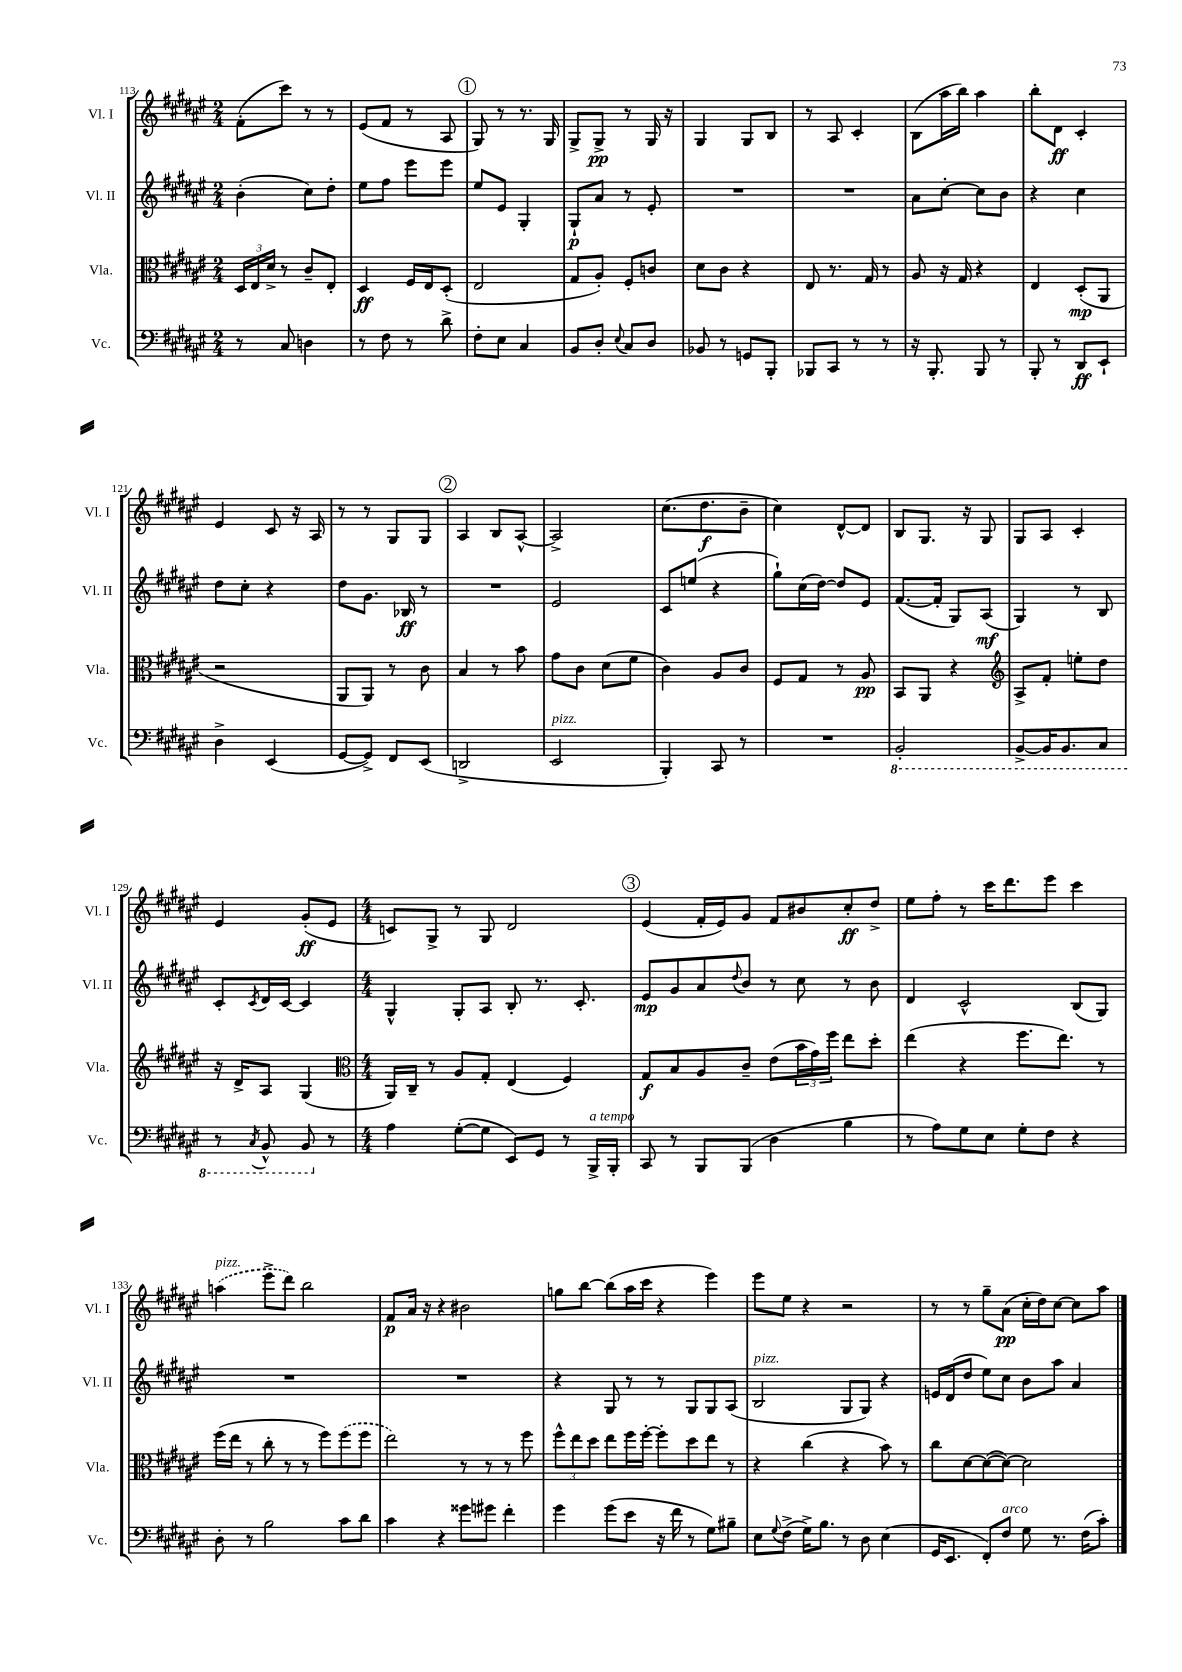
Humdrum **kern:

**kern	**kern	**kern	**kern
*staff4	*staff3	*staff2	*staff1
*clefF4	*clefC3	*clefG2	*clefG2
*k[f#c#g#d#a#e#]	*k[f#c#g#d#a#e#]	*k[f#c#g#d#a#e#]	*k[f#c#g#d#a#e#]
*M2/4	*M2/4	*M2/4	*M2/4
8r	24D#	(4b'	(8f#'
.	24E#	.	.
.	24d#^	.	.
8C#	8r	.	8ccc#)
4D	8c#~	8cc#)	8r
.	8E#'	8dd#'	8r
=	=	=	=
8r	4D#	8ee#	(8e#
8F#	.	8ff#	8f#
8r	16F#	8eee#	8r
.	16E#	.	.
8d#^	(8D#'	8eee#	8A#
=	=	=	=
8F#'	2E#	8ee#	8G#)
8E#	.	8e#	8r
4C#	.	4G#'	8.r
.	.	.	16G#
=	=	=	=
8BB	8G#	8G#`	8G#^
8D#'	8A#')	8a#	8G#^
8qqE#	.	.	.
8C#	8F#'	8r	8r
8D#	8c	8e#'	16G#
.	.	.	16r
=	=	=	=
8BB-	8d#	2r	4G#
8r	8c#	.	.
8GG	4r	.	8G#
8BBB'	.	.	8B
=	=	=	=
8BBB-	8E#	2r	8r
8CC#	8.r	.	8A#
8r	.	.	4c#'
.	16G#	.	.
8r	8r	.	.
=	=	=	=
16r	8A#	8a#	(8B
8.BBB'	.	.	.
.	16r	[8cc#'	16aa#
.	16G#	.	16bb)
8BBB	4r	8cc#]	4aa#
8r	.	8b	.
=	=	=	=
8BBB'	4E#	4r	8bb'
8r	.	.	8d#
8DD#	(8D#'	4cc#	4c#'
8EE#`	8AA#	.	.
=	=	=	=
4D#^	2r	8dd#	4e#
.	.	8cc#'	.
(4EE#	.	4r	8c#
.	.	.	16r
.	.	.	16A#
=	=	=	=
[8GG#	8AA#	8dd#	8r
8GG#^])	8AA#)	8.g#	8r
8FF#	8r	.	8G#
.	.	16B-	.
(8EE#	8c#	8r	8G#
=	=	=	=
2DD^	4B	2r	4A#
.	8r	.	8B
.	8b	.	[8A#^^
=	=	=	=
2EE#	8g#	2e#	2A#^]
.	8c#	.	.
.	(8d#	.	.
.	8f#	.	.
=	=	=	=
4BBB')	4c#)	8c#	(8.cc#
.	.	(8ee	.
.	.	.	8.dd#
8CC#	8A#	4r	.
8r	8c#	.	8b~
=	=	=	=
2r	8F#	8gg#`)	4cc#)
.	8G#	(16cc#	.
.	.	[16dd#)	.
.	8r	8dd#]	[8d#^^
.	8A#	8e#	8d#]
=	=	=	=
2BBB'	8BB	([8.f#	8B
.	8AA#	.	8.G#
.	.	16f#']	.
.	4r	8G#)	.
.	.	.	16r
.	.	(8A#	8G#
=	=	=	=
*	*clefG2	*	*
[8BBB^	8A#^	4G#)	8G#
16BBB]	8f#'	.	8A#
8.BBB	.	.	.
.	8ee'	8r	4c#'
8CC#	8dd#	8B	.
=	=	=	=
8r	16r	8c#'	4e#
.	16d#^	.	.
8qCC#	.	8qc#	.
8BBB^^	8A#	16d#	.
.	.	[16c#	.
8BBB	(4G#	4c#]	(8g#'
8r	.	.	8e#
=	=	=	=
*	*clefC3	*	*
*M4/4	*M4/4	*M4/4	*M4/4
4A#	16AA#)	4G#^^	8c)
.	16C#~	.	.
.	8r	.	8G#^
([8G#'	8A#	8G#'	8r
8G#]	8G#'	8A#	8G#
8EE#)	(4E#	8B'	2d#
8GG#	.	8.r	.
8r	4F#)	.	.
.	.	8.c#'	.
16BBB^	.	.	.
16BBB'	.	.	.
=	=	=	=
8CC#	8G#	8e#	(4e#
8r	8B	8g#	.
8BBB	8A#	8a#	16f#'
.	.	.	16e#)
.	.	8qqdd#	.
(8BBB	8c#~	8b	8g#
4D#	(8e#	8r	8f#
.	24b	8cc#	8b#
.	24g#)	.	.
.	24ff#	.	.
4B	8ee#	8r	8cc#'
.	8dd#'	8b	8dd#^
=	=	=	=
8r	(4ee#	4d#	8ee#
8A#)	.	.	8ff#'
8G#	4r	2c#^^	8r
8E#	.	.	16ccc#
.	.	.	8.ddd#
8G#'	8.ff#	.	.
8F#	.	.	8eee#
.	8.ee#)	.	.
4r	.	(8B	4ccc#
.	8r	8G#)	.
=	=	=	=
8D#'	(16ff#	1r	(4aa
.	16ee#	.	.
8r	8r	.	.
2B	8cc#'	.	8eee#^
.	8r	.	8ddd#)
.	8r	.	2bb
.	8ff#)	.	.
8c#	(8ff#	.	.
8d#	8ff#	.	.
=	=	=	=
4c#	2ee#)	1r	8f#
.	.	.	16a#
.	.	.	16r
4r	.	.	4r
8g##	8r	.	2b#
8g#	8r	.	.
4f#'	8r	.	.
.	8ff#	.	.
=	=	=	=
4g#	12ff#^^	4r	8gg
.	12ee#	.	.
.	.	.	[8bb
.	12dd#	.	.
(8g#	8ee#	8G#	(8bb]
8e#	16ff#	8r	16aa#
.	[16ff#'	.	16ccc#
16r	8ff#']	8r	4r
16f#	.	.	.
8r	8dd#	8G#	.
8G#)	8ee#	8G#	4eee#)
8B#~	8r	(8A#	.
=	=	=	=
8E#	4r	2B	8eee#
8qqG#	.	.	.
(8F#^	.	.	8ee#
16G#^)	(4cc#	.	4r
8.B	.	.	.
8r	4r	8G#	2r
8D#	.	8G#)	.
(4E#	8b)	4r	.
.	8r	.	.
=	=	=	=
16GG#	8cc#	16e	8r
8.EE#	.	(16d#	.
.	[8d#	8dd#	8r
8FF#')	(8d#_	8ee#)	8gg#~
8F#	8d#_)	8cc#	(8a#
8G#	2d#]	8b	16cc#'
.	.	.	16dd#)
8.r	.	8aa#	[8cc#
.	.	4a#	8cc#]
(16F#	.	.	.
8c#')	.	.	8aa#
==	==	==	==
*-	*-	*-	*-
